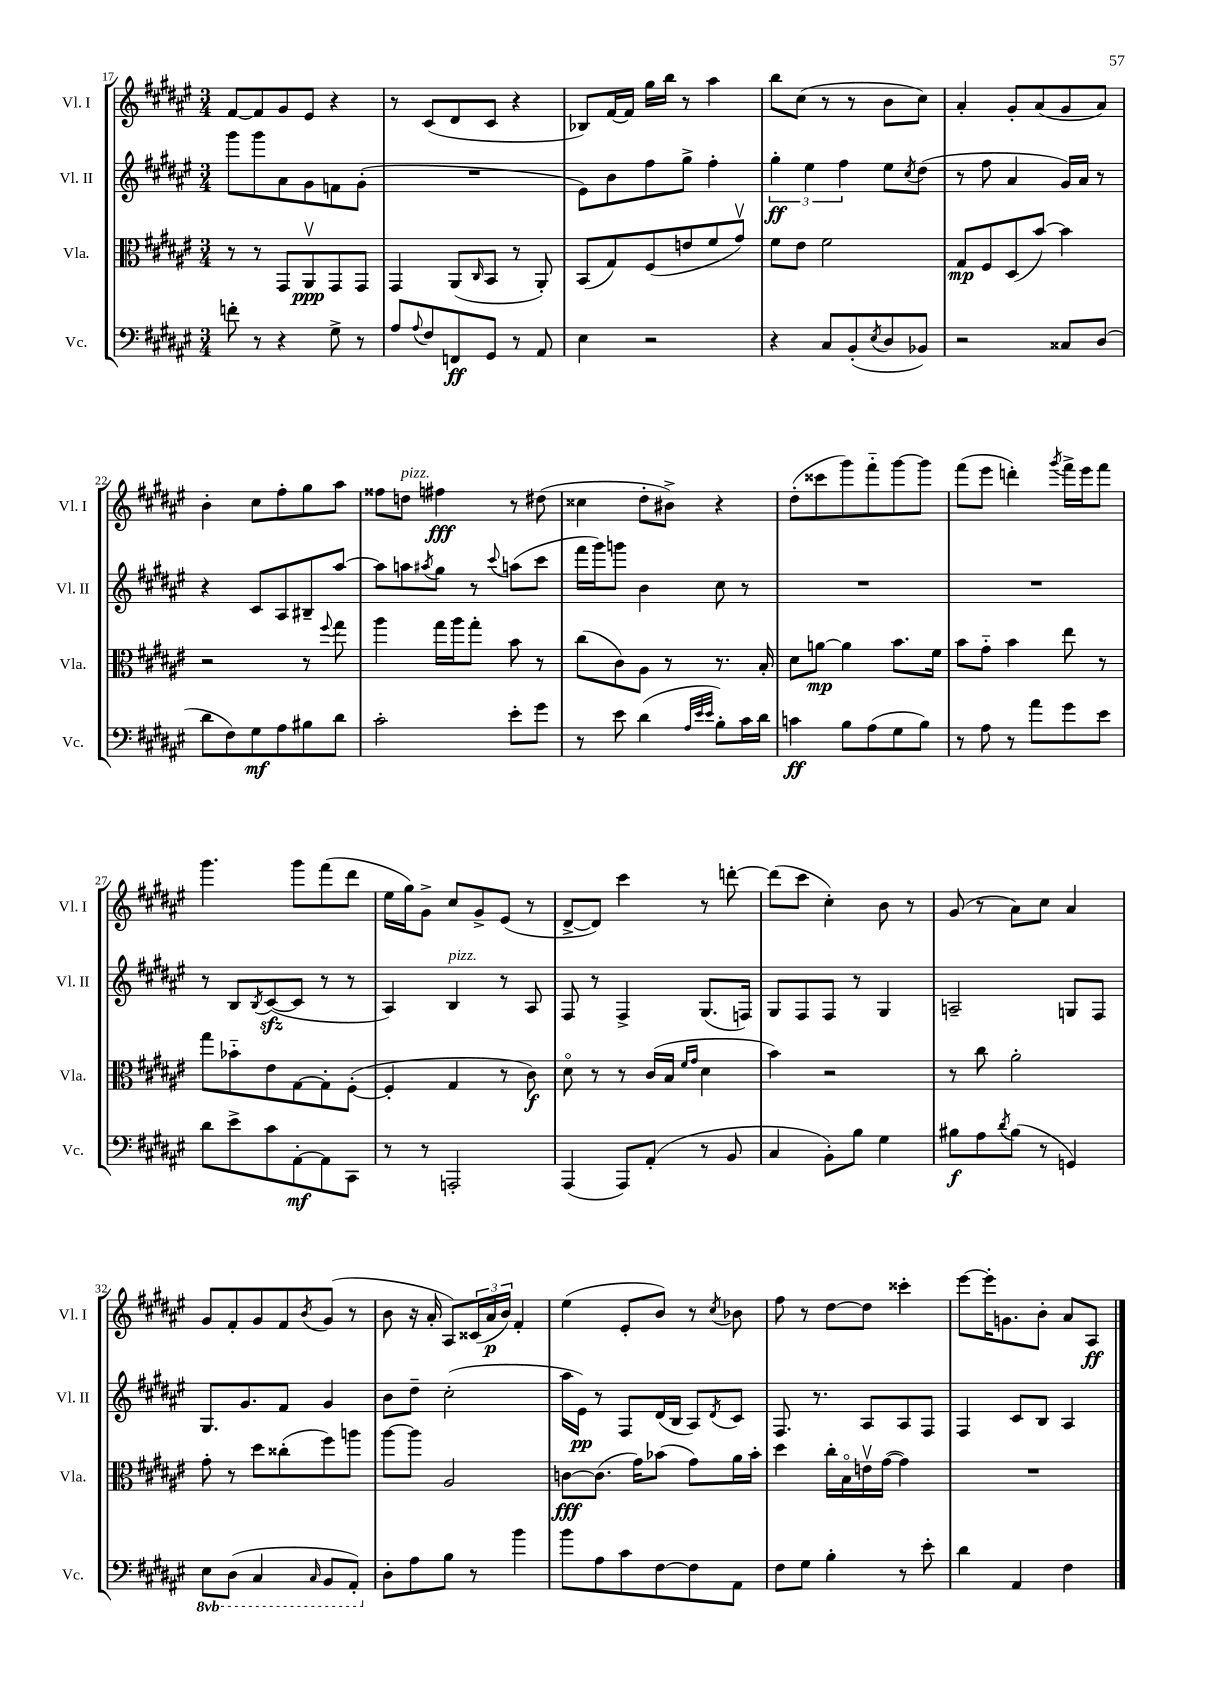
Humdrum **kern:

**kern	**dynam	**kern	**dynam	**kern	**dynam	**kern	**dynam
*part4	*part4	*part3	*part3	*part2	*part2	*part1	*part1
*staff4	*staff4	*staff3	*staff3	*staff2	*staff2	*staff1	*staff1
*I"Vc.	*	*I"Vla.	*	*I"Vl. II	*	*I"Vl. I	*
*I'Vc.	*	*I'Vla.	*	*I'Vl. II	*	*I'Vl. I	*
*clefF4	*	*clefC3	*	*clefG2	*	*clefG2	*
*k[f#c#g#d#a#e#]	*	*k[f#c#g#d#a#e#]	*	*k[f#c#g#d#a#e#]	*	*k[f#c#g#d#a#e#]	*
*M3/4	*	*M3/4	*	*M3/4	*	*M3/4	*
=17	=17	=17	=17	=17	=17	=17	=17
8fn'\	.	8r	.	8ggg#\L	.	[8f#/L	.
8r	.	8r	.	8ggg#\	.	8f#/]	.
4r	.	8GG#/L	.	8a#\	.	8g#/	.
.	.	8AA#v/	ppp	8g#\	.	8e#/J	.
8G#^\	.	8GG#/	.	8fn\	.	4r	.
8r	.	8GG#/J	.	(8g#'\J	.	.	.
=18	=18	=18	=18	=18	=18	=18	=18
8A#/L	.	4GG#/	.	2.r	.	8r	.
8qqA#/	.	.	.	.	.	.	.
8F#/	.	.	.	.	.	(8c#/L	.
8FFn/	ff	(8AA#/L	.	.	.	8d#/	.
.	.	16qqC#/	.	.	.	.	.
8GG#/J	.	8BB/J	.	.	.	8c#/J	.
8r	.	8r	.	.	.	4r	.
8AA#/	.	8AA#'/)	.	.	.	.	.
=19	=19	=19	=19	=19	=19	=19	=19
4E#\	.	(8BB/L	.	8e#\L)	.	8B-X/L)	.
.	.	8G#/)	.	8b\	.	[16f#/L	.
.	.	.	.	.	.	16f#/JJ]	.
2r	.	(8F#/	.	8ff#\	.	16gg#\LL	.
.	.	.	.	.	.	16bb\JJ	.
.	.	8en/	.	8gg#^\J	.	8r	.
.	.	8f#/	.	4ff#'\	.	4aa#\	.
.	.	8g#v/J)	.	.	.	.	.
=20	=20	=20	=20	=20	=20	=20	=20
4r	.	8f#\L	.	6gg#'\	ff	8bb\L	.
.	.	8e#\J	.	.	.	(8cc#\J	.
.	.	.	.	6ee#\	.	.	.
8C#/L	.	2f#\	.	.	.	8r	.
.	.	.	.	6ff#\	.	.	.
(8BB'/	.	.	.	.	.	8r	.
8qE#/	.	.	.	.	.	.	.
8D#/	.	.	.	8ee#\L	.	8b\L	.
.	.	.	.	8qcc#/	.	.	.
8BB-X/J)	.	.	.	(8dd#\J	.	8cc#\J)	.
=21	=21	=21	=21	=21	=21	=21	=21
2r	.	8G#/L	mp	8r	.	4a#'/	.
.	.	8F#/	.	8ff#\	.	.	.
.	.	(8D#/	.	4a#/	.	8g#'/L	.
.	.	[8b/J)	.	.	.	(8a#/	.
8C##X/L	.	4b\]	.	16g#/LL)	.	8g#/	.
.	.	.	.	16a#/JJ	.	.	.
(8D#/J	.	.	.	8r	.	8a#/J)	.
!!LO:LB:g=z
=22	=22	=22	=22	=22	=22	=22	=22
8d#\L	.	2r	.	4r	.	4b'\	.
8F#\)	.	.	.	.	.	.	.
8G#\	mf	.	.	8c#/L	.	8cc#\L	.
8A#\	.	.	.	8A#/	.	8ff#'\	.
8B#X\	.	8r	.	8B#X~/	.	8gg#\	.
.	.	8qqff#/	.	.	.	.	.
8d#\J	.	8gg#\	.	[8aa#/J	.	8aa#\J	.
=23	=23	=23	=23	=23	=23	=23	=23
2c#'\	.	4aa#\	.	8aa#\L]	.	8ff##X\L	.
!	!	!	!	!	!	!LO:TX:a:i:t=pizz.	!
.	.	.	.	8aan\	.	8ddn\J	.
.	.	.	.	8qaa#X/	.	.	.
.	.	16gg#\LL	.	8gg#\J	.	4ff#X\	fff
.	.	16aa#\J	.	.	.	.	.
.	.	8gg#'\J	.	8r	.	.	.
.	.	.	.	8qqccc#/	.	.	.
8e#'\L	.	8b\	.	(8aan\L	.	8r	.
8g#\J	.	8r	.	8ccc#\J	.	(8dd#X\	.
=24	=24	=24	=24	=24	=24	=24	=24
8r	.	(8cc#\L	.	16fff#\LL	.	4cc##X\	.
.	.	.	.	16ggg#\J)	.	.	.
8e#\	.	8c#\)	.	8gggn\J	.	.	.
(4d#\	.	8A#\J	.	4b\	.	8dd#'\L	.
.	.	8r	.	.	.	8b#X^\J)	.
32qqA#/LLL	.	.	.	.	.	.	.
32qqe#/	.	.	.	.	.	.	.
32qqe#/JJJ	.	.	.	.	.	.	.
8B'\L)	.	8.r	.	8cc#\	.	4r	.
16c#\L	.	.	.	8r	.	.	.
16d#\JJ	.	16B'/	.	.	.	.	.
=25	=25	=25	=25	=25	=25	=25	=25
4cn\	ff	8d#\L	.	2.r	.	(8dd#'\L	.
.	.	[8an\J	mp	.	.	8ccc##X\	.
8B\L	.	4a\]	.	.	.	8ggg#\)	.
(8A#\	.	.	.	.	.	8fff#\	.
8G#\	.	8.b\L	.	.	.	[8ggg#\	.
8B\J)	.	.	.	.	.	8ggg#\J]	.
.	.	16f#\Jk	.	.	.	.	.
=26	=26	=26	=26	=26	=26	=26	=26
8r	.	8b\L	.	2.r	.	(8fff#\L	.
8A#\	.	8g#\J	.	.	.	8eee#\J	.
8r	.	4b\	.	.	.	4dddn'\)	.
8a#\L	.	.	.	.	.	.	.
.	.	.	.	.	.	8qggg#/	.
8g#\	.	8ee#\	.	.	.	16fff#^\LL	.
.	.	.	.	.	.	16eee#\J	.
8e#\J	.	8r	.	.	.	8fff#\J	.
!!LO:LB:g=z
=27	=27	=27	=27	=27	=27	=27	=27
8d#\L	.	8gg#\L	.	8r	.	4.ggg#\	.
8e#^\	.	8b-X\	.	8B/L	.	.	.
.	.	.	.	8qB/	.	.	.
8c#\	.	8e#\	.	([8c#zz/	.	.	.
[8AA#'\	mf	[8G#\	.	8c#/J]	.	8ggg#\L	.
8AA#\]	.	8G#'\]	.	8r	.	(8fff#\	.
8CC#\J	.	([8F#'\J	.	8r	.	8ddd#\J	.
=28	=28	=28	=28	=28	=28	=28	=28
8r	.	4F#'/]	.	4A#/)	.	16ee#\LL	.
.	.	.	.	.	.	16gg#\J)	.
8r	.	.	.	.	.	8g#^\J	.
!	!	!	!	!LO:TX:a:i:t=pizz.	!	!	!
2AAAn'/	.	4G#/	.	4B/	.	8cc#/L	.
.	.	.	.	.	.	8g#^/	.
.	.	8r	.	8r	.	(8e#/J	.
.	.	8c#\)	f	8A#/	.	8r	.
=29	=29	=29	=29	=29	=29	=29	=29
(4AAA#/	.	8d#\	.	8F#/	.	[8d#^/L	.
.	.	8r	.	8r	.	8d#/J])	.
8AAA#/L)	.	8r	.	4F#^/	.	4ccc#\	.
(8AA#'/J	.	(16c#/LL	.	.	.	.	.
.	.	16B/JJ	.	.	.	.	.
.	.	16qqf#/LL	.	.	.	.	.
.	.	16qqg#/JJ	.	.	.	.	.
8r	.	4d#\	.	(8.G#/L	.	8r	.
8BB/	.	.	.	.	.	[8dddn'\	.
.	.	.	.	16Fn/Jk)	.	.	.
=30	=30	=30	=30	=30	=30	=30	=30
4C#/	.	4b\)	.	8G#/L	.	(8ddd\L]	.
.	.	.	.	8F#/	.	8ccc#\J	.
8BB'\L)	.	2r	.	8F#/J	.	4cc#'\)	.
8B\J	.	.	.	8r	.	.	.
4G#\	.	.	.	4G#/	.	8b\	.
.	.	.	.	.	.	8r	.
=31	=31	=31	=31	=31	=31	=31	=31
8B#X\L	f	8r	.	2An~/	.	(8g#/	.
8A#\	.	8cc#\	.	.	.	8r	.
8qd#/	.	.	.	.	.	.	.
(8B#\J	.	2a#'\	.	.	.	8a#\L)	.
8r	.	.	.	.	.	8cc#\J	.
4GGn/)	.	.	.	8Gn/L	.	4a#/	.
.	.	.	.	8F#/J	.	.	.
!!LO:LB:g=z
=32	=32	=32	=32	=32	=32	=32	=32
*8ba	*	*	*	*	*	*	*
8EE#\L	.	8g#'\	.	8.G#/L	.	8g#/L	.
(8DD#\J	.	8r	.	.	.	8f#'/	.
.	.	.	.	8.g#/	.	.	.
4CC#/	.	8dd#\L	.	.	.	8g#/	.
.	.	(8cc##X'\	.	8f#/J	.	8f#/	.
16qqCC#/	.	.	.	.	.	8qb/	.
8BBB/L	.	8ff#\)	.	4g#/	.	(8g#/J	.
8AAA#'/J)	.	8aan\J	.	.	.	8r	.
=33	=33	=33	=33	=33	=33	=33	=33
*X8ba	*	*	*	*	*	*	*
8D#'\L	.	[8aa#\L	.	8b\L	.	8b\	.
8A#\	.	8aa#\J]	.	8dd#~\J	.	16r	.
.	.	.	.	.	.	16a#'/	.
8B\J	.	2A#/	.	(2cc#'\	.	8A#/L)	.
8r	.	.	.	.	.	(24c##X/L	.
.	.	.	.	.	.	24a#/	p
.	.	.	.	.	.	24b/JJ)	.
4b\	.	.	.	.	.	4f#'/	.
=34	=34	=34	=34	=34	=34	=34	=34
8b\L	.	[8cn\L	fff	16aa#\LL	.	(4ee#\	.
.	.	.	.	16e#\JJ)	pp	.	.
8A#\	.	(8.c\J]	.	8r	.	.	.
8c#\	.	.	.	8F#/L	.	8e#'/L	.
.	.	16g#\KL)	.	.	.	.	.
[8F#\	.	(8b-X\J	.	(16d#/L	.	8b/J)	.
.	.	.	.	16B/JJ	.	.	.
8F#\]	.	8g#\L)	.	8A#/L)	.	8r	.
.	.	.	.	8qd#/	.	8qcc#/	.
8AA#\J	.	16a#\L	.	8c#/J	.	8b-X\	.
.	.	16b-'\JJ	.	.	.	.	.
=35	=35	=35	=35	=35	=35	=35	=35
8F#\L	.	4dd#\	.	8.F#/	.	8ff#\	.
8G#\J	.	.	.	.	.	8r	.
.	.	.	.	8.r	.	.	.
4B'\	.	16cc#'\LL	.	.	.	[8dd#\L	.
.	.	16B\	.	.	.	.	.
.	.	16env\	.	8A#/L	.	8dd#\J]	.
.	.	([16g#\JJ	.	.	.	.	.
8r	.	4g#\])	.	8A#/	.	4ccc##X'\	.
8e#'\	.	.	.	8F#/J	.	.	.
=36	=36	=36	=36	=36	=36	=36	=36
4d#\	.	2.r	.	4F#/	.	[8eee#\L	.
.	.	.	.	.	.	16eee#'\K]	.
.	.	.	.	.	.	8.gn\	.
4AA#/	.	.	.	8c#/L	.	.	.
.	.	.	.	8B/J	.	8b'\J	.
4F#\	.	.	.	4A#/	.	8a#/L	.
.	.	.	.	.	.	8A#/J	ff
==	==	==	==	==	==	==	==
*-	*-	*-	*-	*-	*-	*-	*-
